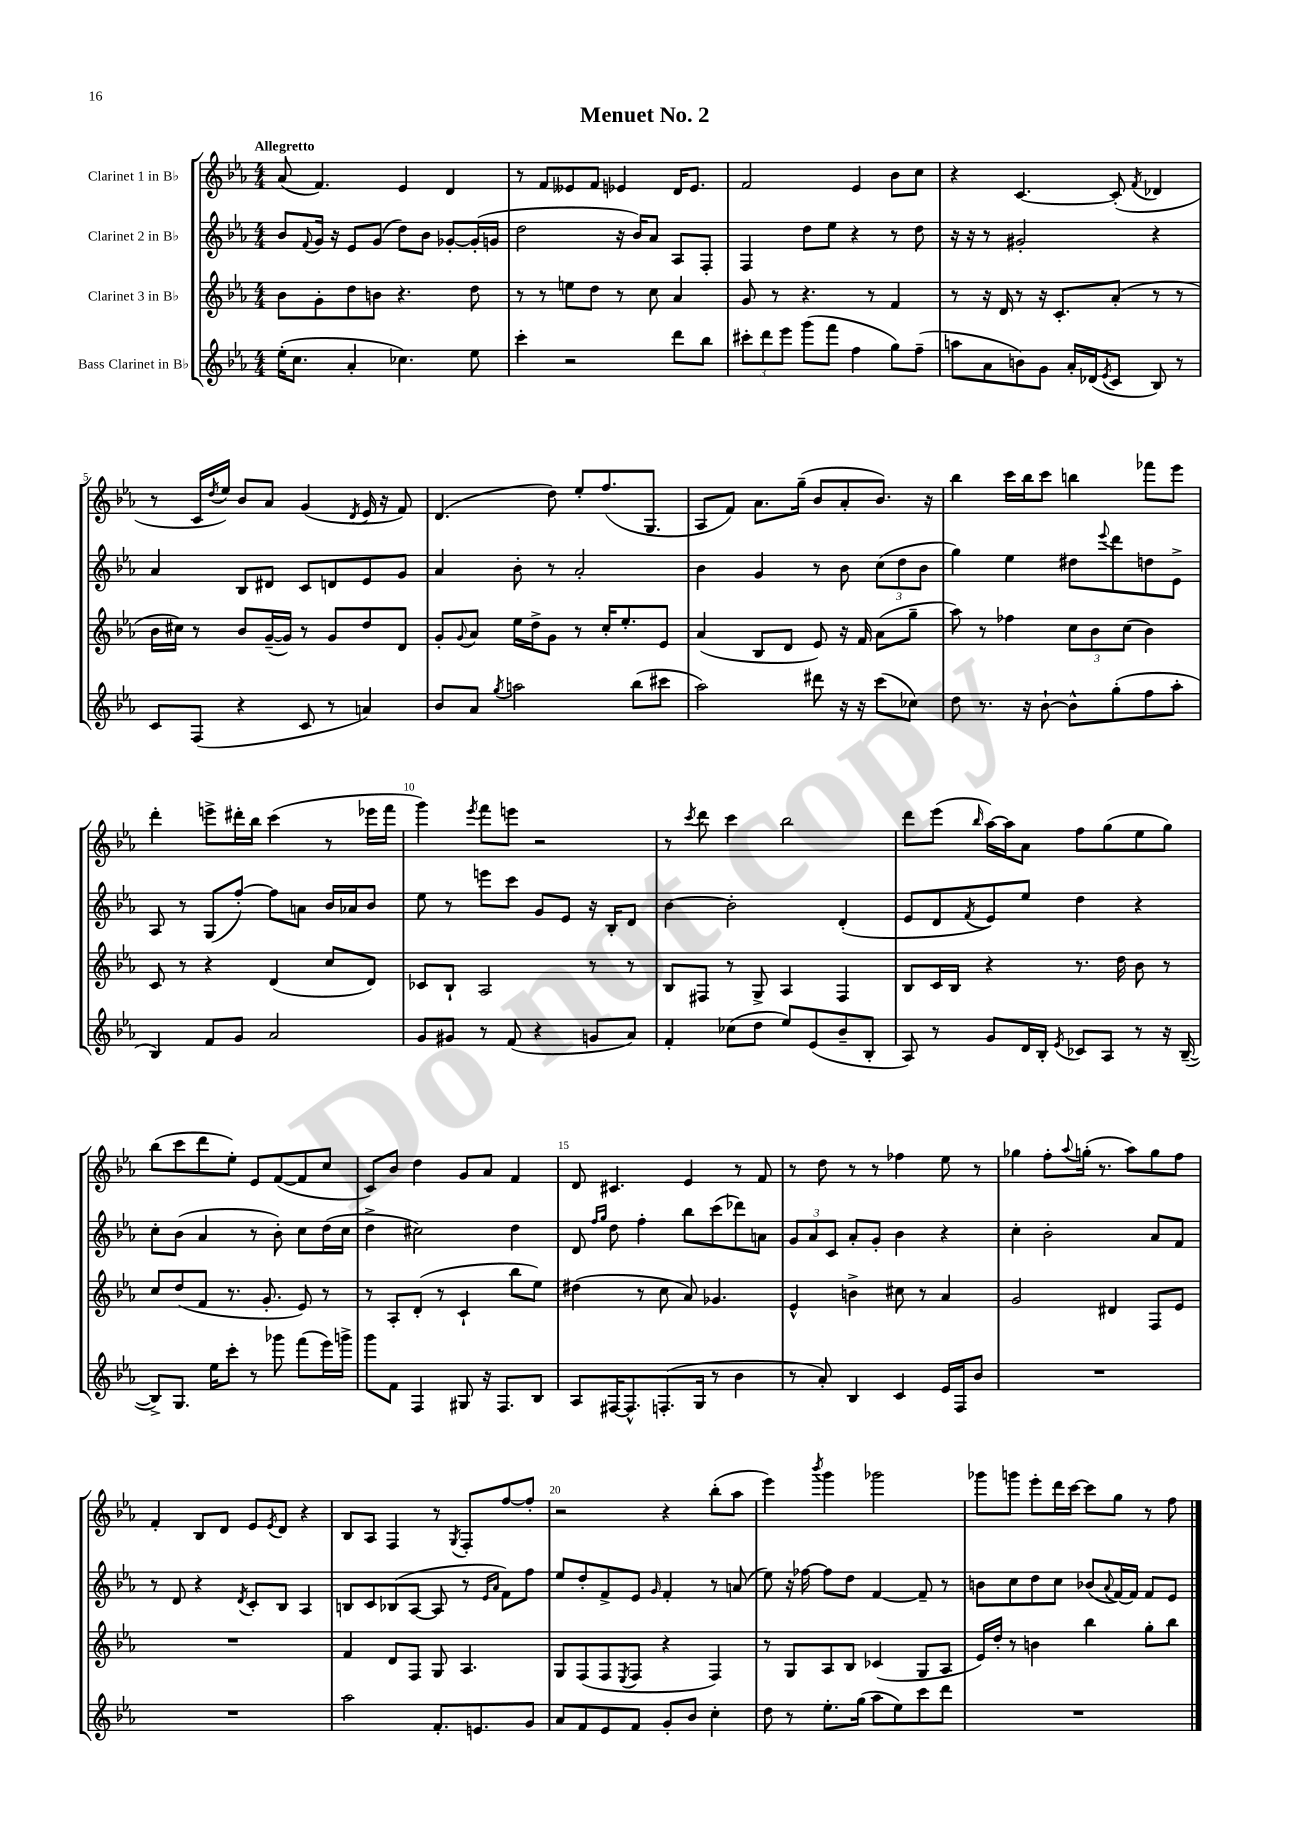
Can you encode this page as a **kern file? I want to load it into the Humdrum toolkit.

**kern	**kern	**kern	**kern
*staff4	*staff3	*staff2	*staff1
*clefG2	*clefG2	*clefG2	*clefG2
*k[b-e-a-]	*k[b-e-a-]	*k[b-e-a-]	*k[b-e-a-]
*M4/4	*M4/4	*M4/4	*M4/4
(16ee-'	8b-	8b-	(8a-
8.cc	.	.	.
.	.	8qqf	.
.	8g'	16g	4.f)
.	.	16r	.
4a-'	8dd	8e-	.
.	8b	(8g	.
4.cc-)	4.r	8dd)	4e-
.	.	8b-	.
.	.	[8g-'	4d
8ee-	8dd	(16g-']	.
.	.	16g	.
=	=	=	=
4ccc'	8r	2dd	8r
.	8r	.	8f
2r	8ee	.	8e--
.	8dd	.	8f
.	8r	16r	4e-
.	.	16b-)	.
.	8cc	8a-	.
8ddd	4a-	8A-	16d
.	.	.	8.e-
8bb-	.	8F'	.
=	=	=	=
12ccc#'	8g	4F	2f
12ddd	.	.	.
.	8r	.	.
12eee-	.	.	.
(8ggg	4.r	8dd	.
8fff	.	8ee-	.
4ff	.	4r	4e-
.	8r	.	.
8gg)	4f	8r	8b-
(8ff~	.	8dd	8cc
=	=	=	=
8aa	8r	16r	4r
.	.	16r	.
8a-	16r	8r	.
.	16d	.	.
8b)	8r	2g#'	[4.c
8g	16r	.	.
.	8.c'	.	.
16a-'	.	.	.
(16d-	.	.	.
8qe-	.	.	.
8c	(8a-'	.	(8c']
.	.	.	8qf
8B-)	8r	4r	4d-
8r	8r	.	.
=	=	=	=
8c	16b-	4a-	8r
.	16cc#)	.	.
(8F	8r	.	16c
.	.	.	8qdd
.	.	.	16ee-)
4r	8b-	8B-	8b-
.	([16g~	8d#	8a-
.	16g])	.	.
8c	8r	8c	(4g
8r	8g	8d	.
.	.	.	8qd
4a)	8dd	8e-	16e-
.	.	.	16r
.	8d	8g	8f)
=	=	=	=
8b-	8g'	4a-	(4.d
.	8qqg	.	.
8a-	8a-	.	.
8qgg	.	.	.
2aa	16ee-	8b-'	.
.	16dd^	.	.
.	8g	8r	8dd)
.	8r	2a-'	8ee-'
.	16cc'	.	(8.ff
.	8.ee-'	.	.
(8bb-	.	.	.
.	.	.	8.G
8ccc#	8e-	.	.
=	=	=	=
2aa-)	(4a-	4b-	8A-
.	.	.	8f)
.	8B-	4g	8.a-
.	8d	.	.
.	.	.	(16gg~
8ddd#	8e-)	8r	8b-
16r	16r	8b-	8a-'
16r	16f	.	.
(8ccc	(8a-	(12cc	8.b-)
.	.	12dd	.
8cc-)	8gg~	.	.
.	.	12b-	.
.	.	.	16r
=	=	=	=
8dd	8aa-)	4gg)	4bb-
8.r	8r	.	.
.	4ff-	4ee-	16ccc
16r	.	.	16bb-
[8b-`	.	.	8ccc
8b-^^]	12cc	8dd#	4bb
.	12b-	.	.
.	.	8qqeee-	.
(8gg'	.	8ddd	.
.	(12cc	.	.
8ff	4b-)	8dd	8fff-
8aa-'	.	8e-^	8eee-
=	=	=	=
4B-)	8c	8A-	4ddd'
.	8r	8r	.
8f	4r	(8G	8eee^
8g	.	[8ff')	16ddd#'
.	.	.	16bb-
2a-	(4d	8ff]	(4ccc
.	.	8a	.
.	8cc	16b-	8r
.	.	16a-	.
.	8d)	8b-	16eee-
.	.	.	16fff
=	=	=	=
8g	8c-	8ee-	4ggg)
8g#	8B-`	8r	.
.	.	.	8qeee-
8r	2A-	8eee	8fff
(8f	.	8ccc	8eee
4r	.	8g	2r
.	.	8e-	.
8g	8r	16r	.
.	.	16B-'	.
8a-)	8r	8d	.
=	=	=	=
4f'	8B-	[4b-	8r
.	.	.	8qccc
.	8F#	.	8ddd
(8cc-	8r	2b-']	4ccc
8dd	8G^	.	.
8ee-)	4A-	.	2bb-
(8e-	.	.	.
8b-~	4F#	(4d'	.
8B-'	.	.	.
=	=	=	=
8A-)	8B-	8e-	8ddd
8r	16c	8d	(8eee-
.	16B-	.	.
.	.	8qf	16qqbb-
8g	4r	8e-)	[16aa-)
.	.	.	16aa-]
16d	.	8ee-	8a-
16B-'	.	.	.
8qe-	.	.	.
8c-	8.r	4dd	8ff
8A-	.	.	(8gg
.	16dd	.	.
8r	8b-	4r	8ee-
16r	8r	.	8gg)
([16B-~	.	.	.
=	=	=	=
8B-^])	8cc	8cc'	(8bb-
8.G	(8dd	(8b-	8ccc
.	8f	4a-	8ddd
16ee-	.	.	.
8ccc'	8.r	.	8ee-')
8r	.	8r	8e-
.	8.g'	.	.
8ggg-	.	8b-')	([8f
(8fff	8e-)	8cc	8f]
16eee-)	8r	(16dd	8cc
16ggg^	.	16cc	.
=	=	=	=
8ggg	8r	4dd^	8c)
8f	8A-'	.	8b-
4F	(8d'	2cc#)	4dd
.	8r	.	.
8G#	4c`	.	8g
16r	.	.	8a-
8.F	.	.	.
.	8bb-	4dd	4f
8B-	8ee-)	.	.
=	=	=	=
8A-	(4dd#	8d	8d
.	.	16qqff	.
.	.	16qqgg	.
[16F#	.	8dd	4.c#
8.F#^^]	.	.	.
.	8r	4ff'	.
(8.F'	8cc	.	.
.	8a-)	8bb-	4e-
16G	.	.	.
8r	4.g-	(8ccc	.
4b-	.	8ddd-)	8r
.	.	8a	8f
=	=	=	=
8r	4e-^^	12g	8r
.	.	12a-	.
8a-')	.	.	8dd
.	.	12c	.
4B-	4b^	8a-'	8r
.	.	8g'	8r
4c	8cc#	4b-	4ff-
.	8r	.	.
16e-	4a-	4r	8ee-
16F	.	.	.
8b-	.	.	8r
=	=	=	=
1r	2g	4cc'	4gg-
.	.	2b-'	8ff'
.	.	.	8qqaa-
.	.	.	(16gg'
.	.	.	8.r
.	4d#	.	.
.	.	.	8aa-)
.	8F	8a-	8gg
.	8e-	8f	8ff
=	=	=	=
1r	1r	8r	4f'
.	.	8d	.
.	.	4r	8B-
.	.	.	8d
.	.	8qd	.
.	.	8c'	8e-
.	.	.	8qe-
.	.	8B-	8d
.	.	4A-	4r
=	=	=	=
2aa-	4f	8B	8B-
.	.	8c	8A-
.	8d	(8B-	4F
.	8F	[8A-	.
8.f'	8G	8A-]	8r
.	.	.	8qG
.	4.A-	8r	8F'
8.e	.	.	.
.	.	16qqe-	.
.	.	16qqa-	.
.	.	8f)	[8ff
8g	.	8ff	8ff']
=	=	=	=
8a-	8G	8ee-	2r
8f	(8F	8dd'	.
8e-	8F	8f^	.
.	8qE-	.	.
8f	8F	8e-	.
.	.	16qqg	.
8g'	4r	4f'	4r
8b-	.	.	.
4cc'	4F)	8r	(8bb-'
.	.	(8a	8aa-
=	=	=	=
8dd	8r	8ee-)	4eee-)
8r	8G	16r	.
.	.	[16ff-	.
.	.	.	8qbbb-
8.ee-'	8A-	8ff-]	4ggg
.	8B-	8dd	.
(16gg	.	.	.
8aa-	(4c-	[4f	2ggg-
8ee-)	.	.	.
8ccc	8G	8f~]	.
8ddd	8A-	8r	.
=	=	=	=
1r	16e-)	8b	8ggg-
.	16dd'	.	.
.	8r	8cc	8ggg
.	4b	8dd	8eee-'
.	.	8cc	16ddd
.	.	.	[16ccc
.	4bb-	(8b-	8ccc]
.	.	8qqa-	.
.	.	[16f)	8gg
.	.	16f]	.
.	8gg'	8f	8r
.	8bb-	8e-	8ff
==	==	==	==
*-	*-	*-	*-
